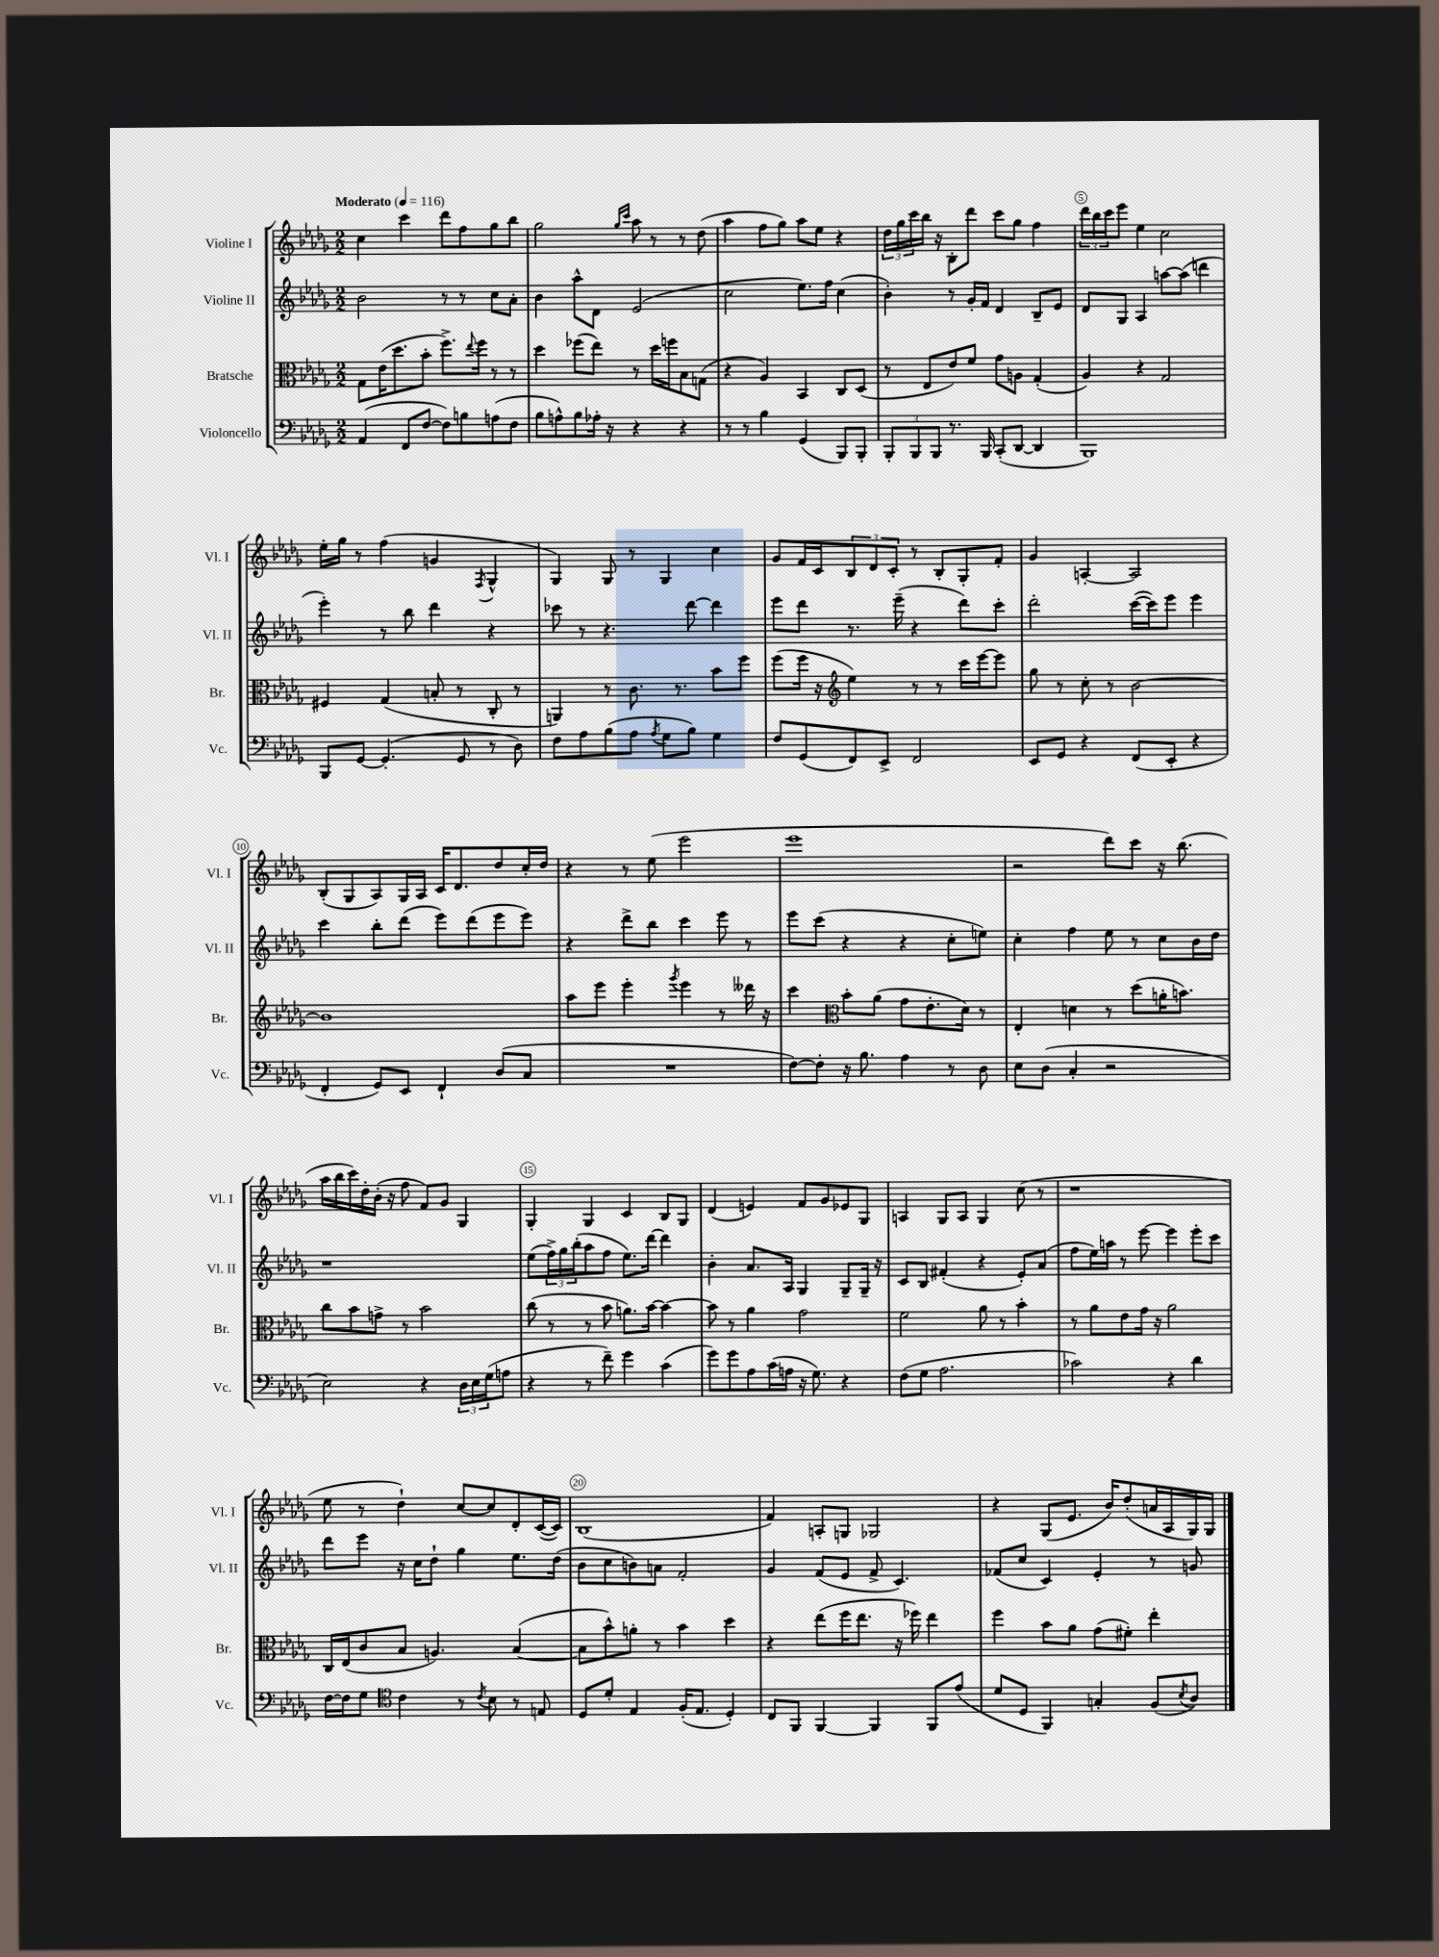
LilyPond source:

<<
\new StaffGroup <<
\new Staff = "s0" \with { instrumentName = "Violine I" shortInstrumentName = "Vl. I" } {
    \clef treble \key des \major \numericTimeSignature \time 2/2 \tempo "Moderato" 4 = 116
    c''4 c'''4 des'''8 f''8 ges''8 bes''8 |
    ges''2 \grace { ges''16 c'''16 } aes''8 r8 r8 des''8( |
    aes''4 f''8 ges''8) aes''8 ees''8 r4 |
    \tuplet 3/2 { des''16 ges''16 c'''16 } bes''16 r16 bes8-. des'''8 c'''8 ges''8 f''4 |
    \tuplet 3/2 { des'''16 bes''16 c'''16 } ees'''8 ees''4 c''2 |
    ees''16-. ges''16 r8 f''4( g'4 \acciaccatura { f8 } ges4-^ |
    ges4) ges8 r8 ges4 c''4 |
    ges'8 f'16 c'16 \tuplet 3/2 { bes8 des'8 c'8-. } r8 bes8-. ges8-. f'8-. |
    ges'4 a4~-. a2 |
    bes8-.( ges8 aes8) ges16 aes16 c'16 des'8. des''8 c''16-. des''16 |
    r4 r8 ees''8( ees'''2 |
    ees'''1 |
    r2 des'''8) c'''8 r16 bes''8.( |
    aes''16 bes''16 c'''16) des''16-. bes'16-.( r16 f''8 f'8) ges'8 ges4 |
    ges4-. ges4 c'4 bes8 ges8 |
    des'4( e'4) f'8 ges'8 ees'8 ges8 |
    a4 ges8 a8 ges4 c''8( r8 |
    r1 |
    ees''8 r8 des''4-!) c''8~ c''8 des'8-. c'16~( c'16) |
    bes1( |
    f'4) a8-. g8 ges2 |
    r4 ges8( ees'8. bes'16) des''8-.( a'16 aes16 ges16) ges16 \bar "|." |
}
\new Staff = "s1" \with { instrumentName = "Violine II" shortInstrumentName = "Vl. II" } {
    \clef treble \key des \major \numericTimeSignature \time 2/2
    bes'2 r8 r8 c''8 aes'8-. |
    bes'4 aes''8-^ des'8 ees'2( |
    c''2 ees''8.) f''16 c''4( |
    bes'4-.) r8 ges'16-. f'16 des'4 bes8-- ees'8 |
    des'8 ges8 aes4 a''8~ a''8( d'''4 |
    ees'''4-.) r8 bes''8 des'''4 r4 |
    ces'''8 r8 r4. des'''8~ des'''4 |
    ees'''8 des'''8 r8. ees'''16--( r4 des'''8) c'''8-. |
    des'''2-. c'''16~( c'''16) ees'''8 ees'''4 |
    c'''4 bes''8-. des'''8( ees'''8) des'''8( ees'''8 ees'''8) |
    r4 des'''8-> bes''8 c'''4 ees'''8 r8 |
    ees'''8 c'''8( r4 r4 c''8-. e''8) |
    c''4-. f''4 ees''8 r8 c''8 bes'16 des''16 |
    r1 |
    ees''8( \tuplet 3/2 { f''16->) ges''16 bes''16-.( } aes''8 f''8 ees''8.) des'''16~ des'''4 |
    bes'4-. aes'8. aes16 ges4 ges8-- ges16-- r16 |
    c'8 bes8 fis'4-.( r4 ees'8-.) aes'8( |
    f''8 ees''16) a''16 r8 ees'''8~ ees'''4 ees'''8-. c'''8 |
    des'''8 ees'''8 r16 c''16 des''8-! ges''4 ees''8. des''16( |
    bes'8 c''8 b'8) a'8 f'2-. |
    ges'4 f'8( ees'8 f'8-> c'4.) |
    fes'8( c''8 c'4) ees'4-. r8 g'8 \bar "|." |
}
\new Staff = "s2" \with { instrumentName = "Bratsche" shortInstrumentName = "Br." } {
    \clef alto \key des \major \numericTimeSignature \time 2/2
    ges8 ees'16( des''8. bes'8-. f''8.->) \appoggiatura { ees''8 } f''16 r8 r8 |
    des''4 fes''8( ees''8) r8 des''16 f''16 bes8 g8( |
    r4 aes4) bes,4 c8 des8( |
    r8 ees8 ees'8) f'8 ges'8 a8 ges4-.( |
    aes4) r4 ges2 |
    fis4 ges4( b8-. r8 c8-. r8 |
    a,4) r8 c'8. r8. bes'8 f''8 |
    f''8( f''16 r16 \clef treble ees''4) r8 r8 c'''16 ees'''16~ ees'''8 |
    ges''8 r8 c''8-. r8 bes'2~ |
    bes'1 |
    aes''8 ees'''8 ees'''4-. \acciaccatura { ges'''8 } ees'''4 r8 deses'''16 r16 |
    c'''4 \clef alto bes'8-. aes'8( ges'8 ees'8.-. des'16) r8 |
    ees4-. d'4 r8 des''8( a'16-. b'8.) |
    c''8 bes'8 g'8-> r8 bes'2 |
    c''8( r8 r8 bes'8 a'8.) bes'16~ bes'4~ |
    bes'8 r8 aes'4 ges'2 |
    f'2 aes'8 r8 bes'4-. |
    r8 aes'8 ees'8 ges'16 r16 aes'2 |
    c16 ees16( c'8 bes8 a4.) bes4~( |
    bes8 bes'8-^) a'8-. r8 bes'4 des''4 |
    r4 ees''8( f''16 ees''8. r16 fes''16) ees''4 |
    f''4 bes'8 aes'8 ges'8( fis'8-.) ees''4-. \bar "|." |
}
\new Staff = "s3" \with { instrumentName = "Violoncello" shortInstrumentName = "Vc." } {
    \clef bass \key des \major \numericTimeSignature \time 2/2
    aes,4( f,8 f8~ f8) b8 a8( f8 |
    bes8 a8-^) bes8 aes16-. r16 r4 r4 |
    r8 r8 bes4 ges,4( bes,,8) bes,,8-. |
    \tuplet 3/2 { bes,,8-. bes,,8 bes,,8 } r8. bes,,16 c,8-.( des,8~ des,4 |
    bes,,1) |
    bes,,8 ges,8~ ges,4.-.( ges,8 r8 des8) |
    f8 aes8 bes8( aes8 \acciaccatura { aes8 } ges8 bes8) ges4 |
    f8 ges,8( f,8) ees,8-> f,2 |
    ees,8 ges,8 r4 f,8( ees,8-. r4 |
    f,4-. ges,8) ees,8 f,4-! des8( c8 |
    R1 |
    f8~) f8-. r16 bes8. aes4 r8 des8 |
    ees8 des8( c4-. r2 |
    ees2) r4 \tuplet 3/2 { des16 ees16 ges16( } a8 |
    r4 r8 f'8--) ges'4 c'4( |
    ges'8) ges'8 aes8 c'16( a16 r16 ges8.) r4 |
    f8( ges8 aes2. |
    ces'2) r4 des'4 |
    f16~ f16 ges8 \clef tenor c'4 r8 \acciaccatura { c'8 } bes8 r8 e8 |
    des8 des'8-. ees4 f16-.( ees8. des4-.) |
    c8 f,8 f,4~ f,4 f,8 ees'8( |
    des'8 des8 f,4) g4-. f8( \acciaccatura { bes8 } aes8) \bar "|." |
}
>>
>>
\layout { \context { \Score \override BarNumber.break-visibility = ##(#f #t #t) barNumberVisibility = #(every-nth-bar-number-visible 5) \override BarNumber.stencil = #(make-stencil-circler 0.1 0.3 ly:text-interface::print) } }
